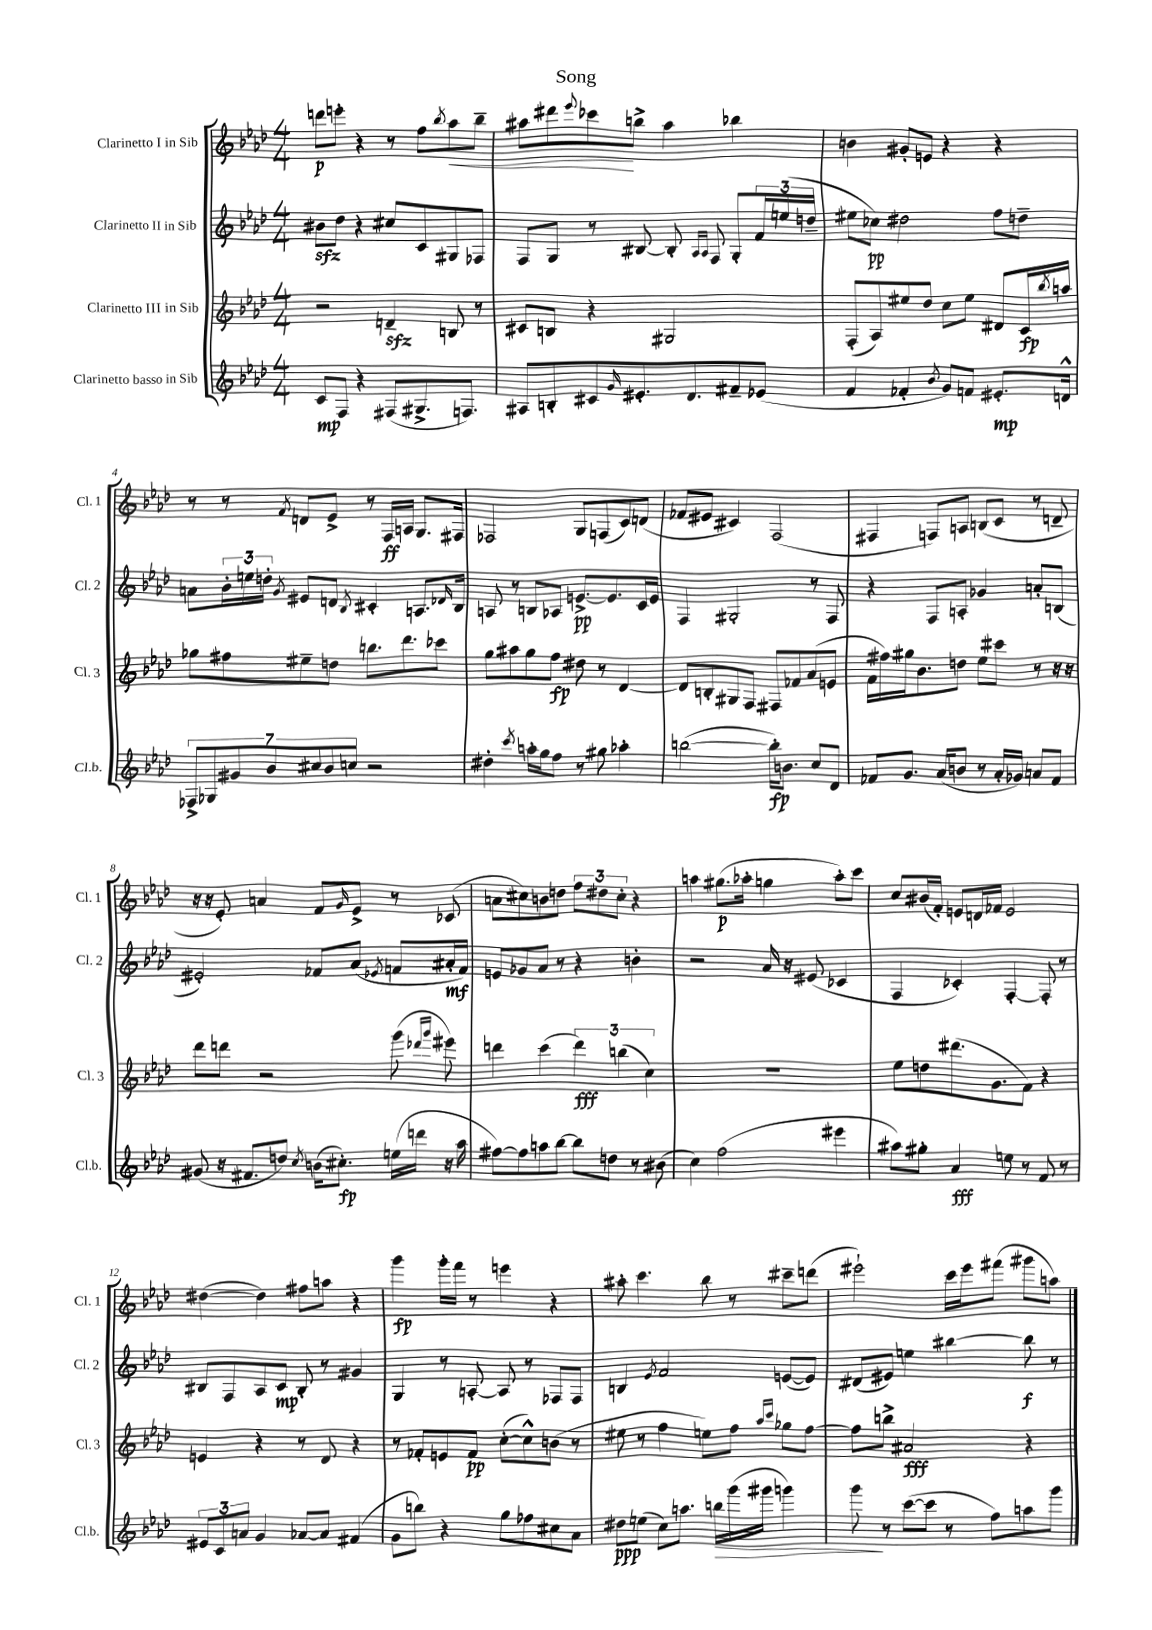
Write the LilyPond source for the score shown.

\header { title = "Song" }
<<
\new StaffGroup <<
\new Staff = "s0" \with { instrumentName = "Clarinetto I in Sib" shortInstrumentName = "Cl. 1" } {
    \clef treble \key aes \major \numericTimeSignature \time 4/4
    d'''8\p e'''8-. r4 r8 f''8 \acciaccatura { bes''8 } aes''8\< bes''8-- |
    ais''8 dis'''8 \appoggiatura { ees'''8 } ces'''8\! b''8-> ais''4 bes''4 |
    b'4 gis'8-. e'8 r4 r4 |
    r8 r8 \acciaccatura { f'8 } d'8 ees'8-> r8 f16\ff a16 g8. fis16 |
    fes2 g8 f8( c'8) d'8( |
    fes'8 eis'8 cis'4) f2( |
    fis4 f8) a8 b8( c'8 r8 d'8-- |
    r16 r16 ees'8-.) a'4 f'8 \grace { g'16 } ees'8-> r8 ces'8( |
    a'8 cis''8) b'8 d''8 \tuplet 3/2 { f''8 dis''8 cis''8-. } r4 |
    a''4 gis''8.\p( aes''16-. g''4 aes''8-.) c'''8 |
    c''8 bis'16( f'16-.) e'8 d'16 fes'16 e'2 |
    dis''4~( dis''4) fis''8 a''8 r4 |
    g'''4\fp g'''16-. f'''16 r8 e'''4 r4 |
    ais''8-. c'''4. bes''8 r8 cis'''8-- d'''8( |
    eis'''2-!) c'''16 eis'''16 fis'''8( gis'''8 a''8) \bar "|." |
}
\new Staff = "s1" \with { instrumentName = "Clarinetto II in Sib" shortInstrumentName = "Cl. 2" } {
    \clef treble \key aes \major \numericTimeSignature \time 4/4
    bis'8\sfz des''8 r4 cis''8 c'8 gis8 fes8 |
    f8 g8 r8 bis8~ bis8-. \grace { aes16 aes16 } f8 g8-. \tuplet 3/2 { f'16 e''16( d''16-- } |
    eis''8 ces''8\pp) dis''2 f''8 d''8-- |
    a'8 \tuplet 3/2 { bes'16-. e''16 d''16-. } \acciaccatura { g'8 } eis'8 d'8 \acciaccatura { bes8 } cis'4-. a8. \grace { des'16 } bes16 |
    a8 r8 b8 aes8 e'8.~->\pp e'8. c'16 e'16 |
    f4 gis2-. r8 f8 |
    r4 f8 a8-. ges'4 a'8-. b8( |
    eis'2-.) fes'8 aes'8( \acciaccatura { ees'8 } f'8 ais'16-.\mf f'16) |
    e'8 ges'8 aes'8 r8 r4 b'4-. |
    r2 aes'16 r16 eis'8( ces'4 |
    f4 ces'4-.) f4~-. f8-. r8 |
    bis8 f8 aes8 c'8\mp bis8-. r8 gis'4 |
    g4 r8 a8~-. a8 r8 fes8 fes8 |
    b4 \acciaccatura { ees'8 } f'2 e'8~( e'8) |
    dis'8( eis'8) e''4 bis''4~ bis''8\f r8 \bar "|." |
}
\new Staff = "s2" \with { instrumentName = "Clarinetto III in Sib" shortInstrumentName = "Cl. 3" } {
    \clef treble \key aes \major \numericTimeSignature \time 4/4
    r2 d'4--\sfz b8 r8 |
    cis'8 b8 r4 gis2 |
    f8-.( aes8) eis''8 des''8 c''8 eis''8 dis'8 c'16\fp \acciaccatura { bes''8 } a''16 |
    ges''8 fis''8 eis''8-- d''8 b''8. des'''8. ces'''8 |
    g''8 ais''8 g''8 f''8\fp dis''8 r8 des'4~ |
    des'8 b8-. gis8 f8 fis8 fes'8 aes'8( e'8 |
    f'16 fis''16) gis''16 bes'8. d''8 ees''8 cis'''8 r8 r16 r16 |
    des'''8 d'''8 r2 g'''8( \grace { des'''16 g'''16 } eis'''8) |
    d'''4 c'''4( \tuplet 3/2 { d'''4\fff) b''4( c''4) } |
    R1 |
    ees''8 d''8 dis'''8.( g'8. f'8) r4 |
    e'4 r4 r8 des'8 r4 |
    r8 fes'8-. e'8 fes'8\pp c''8~-.( c''8-^) b'8( r8 |
    eis''8 r8 f''4 e''8) f''8 \grace { aes''16 c'''16 } ges''8 f''8~ |
    f''8 b''8-> ais'2\fff r4 \bar "|." |
}
\new Staff = "s3" \with { instrumentName = "Clarinetto basso in Sib" shortInstrumentName = "Cl.b." } {
    \clef treble \key aes \major \numericTimeSignature \time 4/4
    c'8\mp f8 r4 fis8( gis8.-> f8.) |
    ais8 b8-. cis'8 \grace { g'16 } eis'8.-. des'8. fis'8-- ees'8( |
    f'4 fes'4-. \acciaccatura { bes'8 } g'8) f'8 eis'8.-.\mp d'16-^ |
    \tuplet 7/4 { fes8-> ges8 gis'8 bes'8 cis''8 bes'8 c''8 } r2 |
    dis''4-. \acciaccatura { c'''8 } a''16-. g''16 f''8 r8 gis''8 aes''4-. |
    b''2~( b''16-.\fp) b'8. c''8 des'8 |
    fes'8 g'8. aes'16( b'8 r8 aes'16-. ges'16) a'8 fes'8 |
    gis'8( r16 fis'8. d''8) \acciaccatura { c''8 } b'16( cis''8.-.\fp) e''16( d'''16 r16 aes''16 |
    fis''8~) fis''8 a''8 bes''8~ bes''8 d''8 r8 bis'8( |
    c''4) f''2( eis'''4 |
    ais''8) gis''8-. aes'4\fff e''8 r8 f'8 r8 |
    \tuplet 3/2 { eis'8 c'8 a'8 } g'4 aes'8~ aes'8 fis'4( |
    g'8 b''8) r4 g''8 fes''8 cis''8 aes'8 |
    dis''8\ppp e''8( c''8) a''8. b''16\> g'''16( gis'''16 g'''4) |
    g'''8\! r8 c'''8~( c'''8 r8 f''8) a''8 g'''8 \bar "|." |
}
>>
>>
